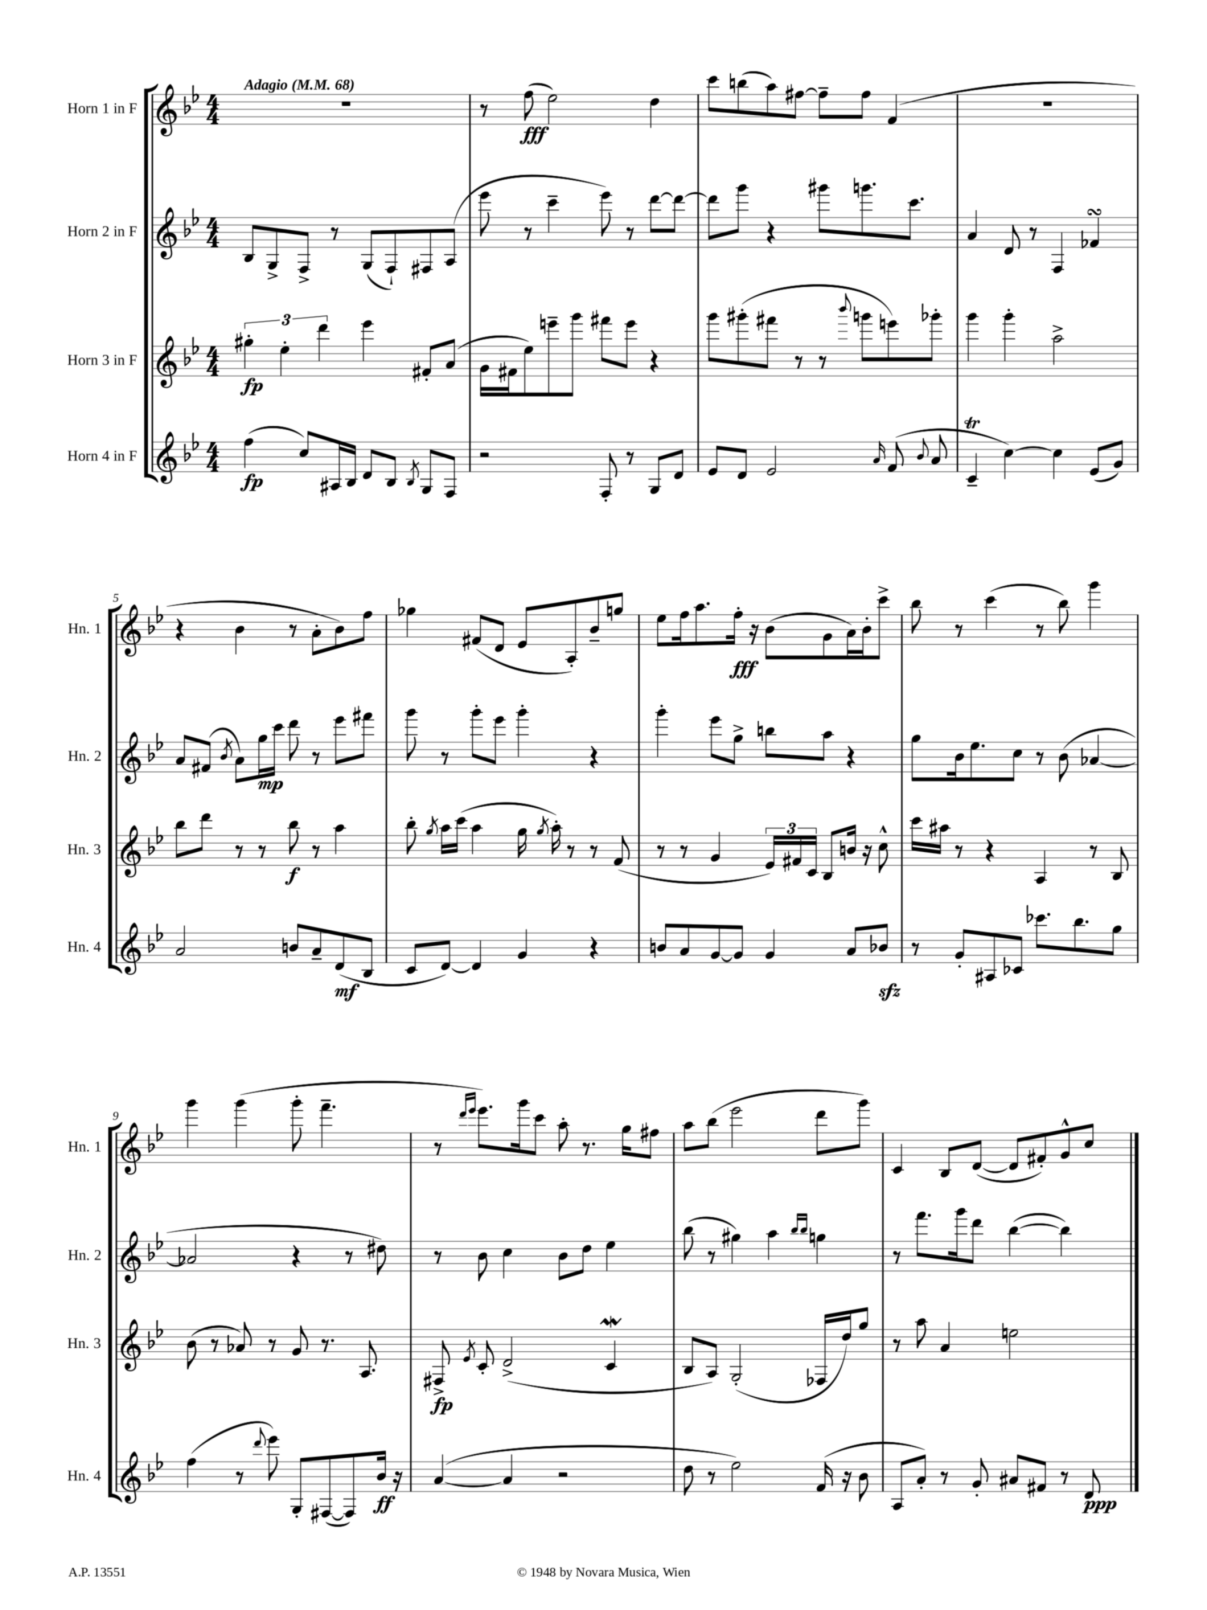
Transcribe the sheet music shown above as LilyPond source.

<<
\new StaffGroup <<
\new Staff = "s0" \with { instrumentName = "Horn 1 in F" shortInstrumentName = "Hn. 1" } {
    \clef treble \key bes \major \numericTimeSignature \time 4/4 \tempo "Adagio" 4 = 68
    \autoBeamOff R1 |
    r8 f''8\fff( ees''2) d''4 |
    c'''8[ b''8( a''8) fis''8]~ fis''8[-- fis''8] f'4( |
    R1 |
    r4 bes'4 r8 a'8[-. bes'8) f''8] |
    ges''4 fis'8[( d'8] ees'8[ a8-.) bes'8-- g''8] |
    ees''8[ f''16 a''8. f''16]-.\fff r16 bes'8[( g'8 a'16) bes'16-. c'''8]-> |
    bes''8 r8 c'''4( r8 bes''8) g'''4 |
    g'''4 g'''4( g'''8-. f'''4.-- |
    r8 \grace { d'''16[ ees'''16] } ees'''8.[) g'''16 c'''8] a''8-. r8. g''16[ fis''8] |
    a''8[ bes''8]( ees'''2 d'''8[ g'''8]) |
    c'4 bes8[ d'8]~( d'8[ fis'8-.) g'8-^ c''8] \bar "|." |
}
\new Staff = "s1" \with { instrumentName = "Horn 2 in F" shortInstrumentName = "Hn. 2" } {
    \clef treble \key bes \major \numericTimeSignature \time 4/4
    \autoBeamOff bes8[ g8-> f8]-> r8 g8[( f8-!) fis8 a8]( |
    ees'''8 r8 c'''4-- ees'''8) r8 d'''8[~ d'''8]~ |
    d'''8[ g'''8] r4 gis'''8[ g'''8. c'''8.] |
    a'4 d'8 r8 f4 fes'4\turn |
    a'8[ fis'8]( \acciaccatura { bes'8 } a'8[) g''16\mp c'''16] d'''8 r8 ees'''8[ fis'''8] |
    g'''8 r8 g'''8[-. ees'''8] g'''4-. r4 |
    g'''4-. ees'''8[ g''8]-> b''8[ a''8] r4 |
    g''8[ bes'16 ees''8. c''8] r8 bes'8( aes'4~ |
    aes'2 r4 r8 dis''8) |
    r8 bes'8 c''4 bes'8[ d''8] ees''4 |
    bes''8( r8 gis''4) a''4 \grace { bes''16[ bes''16] } g''4 |
    r8 f'''8.[ g'''16 d'''8] bes''4~( bes''4) \bar "|." |
}
\new Staff = "s2" \with { instrumentName = "Horn 3 in F" shortInstrumentName = "Hn. 3" } {
    \clef treble \key bes \major \numericTimeSignature \time 4/4
    \autoBeamOff \tuplet 3/2 { gis''4-.\fp ees''4-. d'''4 } ees'''4 fis'8[-. a'8]( |
    g'16[ fis'16 ees''8) e'''8-- g'''8] fis'''8[ e'''8] r4 |
    g'''8[ gis'''8-.( fis'''8] r8 r8 \appoggiatura { bes'''8 } g'''8[ e'''8) ges'''8]-. |
    g'''4 g'''4-. a''2-> |
    bes''8[ d'''8] r8 r8 bes''8\f r8 a''4 |
    bes''8-. \acciaccatura { g''8 } a''16[ c'''16]( a''4 g''16 \acciaccatura { g''8 } a''16-.) r8 r8 f'8( |
    r8 r8 g'4 \tuplet 3/2 { ees'16[) fis'16 c'16] } bes8[ b'16] r16 c''8-^ |
    c'''16[ ais''16] r8 r4 a4 r8 bes8 |
    bes'8( r8 aes'8) r8 g'8 r8. a8. |
    fis8->\fp \acciaccatura { ees'8 } c'8-. d'2->( c'4\mordent |
    bes8[ a8]) g2-.( fes16[ d''16) g''8] |
    r8 a''8 a'4 e''2 \bar "|." |
}
\new Staff = "s3" \with { instrumentName = "Horn 4 in F" shortInstrumentName = "Hn. 4" } {
    \clef treble \key bes \major \numericTimeSignature \time 4/4
    \autoBeamOff f''4\fp( c''8[) ais16 bes16] d'8[ bes8] \acciaccatura { bes8 } g8[ f8] |
    r2 f8-. r8 g8[ d'8] |
    ees'8[ d'8] ees'2 \grace { a'16 } f'8( \appoggiatura { bes'8 } a'8 |
    c'4--\trill c''4~) c''4 ees'8[( g'8]) |
    a'2 b'8[ a'8-- d'8\mf( bes8] |
    c'8[ d'8]~) d'4 g'4 r4 |
    b'8[ a'8 g'8~ g'8] g'4 a'8[ bes'8]\sfz |
    r8 g'8[-. ais8 ces'8] ces'''8.[ bes''8. g''8] |
    f''4( r8 \appoggiatura { d'''8 } ees'''8) g8[-. fis8~( fis8) bes'16]\ff r16 |
    a'4~( a'4 r2 |
    d''8 r8 ees''2) f'16( r16 bes'8 |
    a8[ a'8]-.) r8 g'8-. ais'8[ fis'8] r8 d'8\ppp \bar "|." |
}
>>
>>
